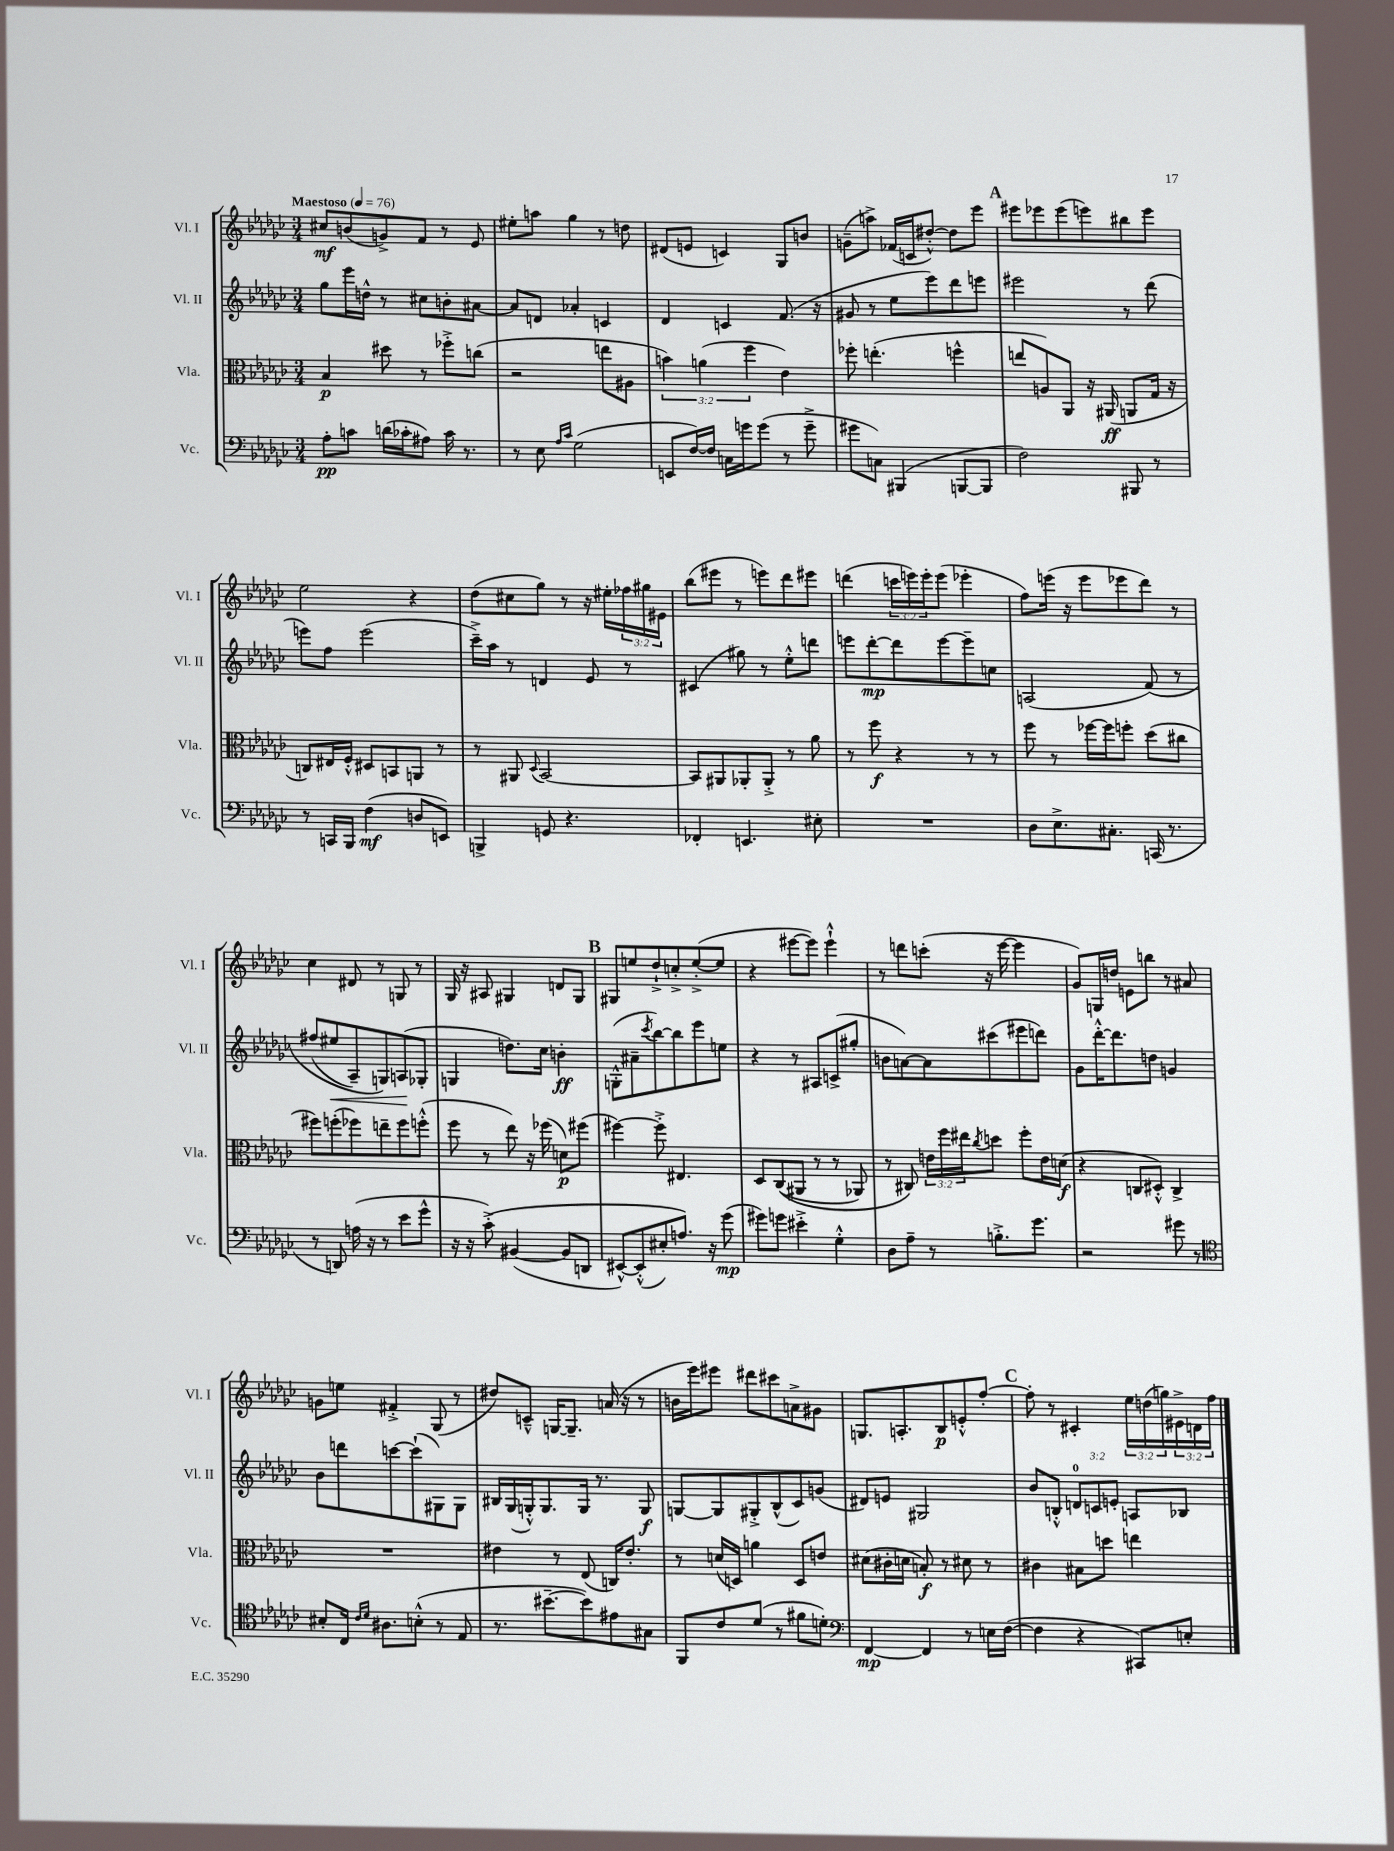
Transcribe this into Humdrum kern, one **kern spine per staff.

**kern	**kern	**kern	**kern
*staff4	*staff3	*staff2	*staff1
*clefF4	*clefC3	*clefG2	*clefG2
*k[b-e-a-d-g-c-]	*k[b-e-a-d-g-c-]	*k[b-e-a-d-g-c-]	*k[b-e-a-d-g-c-]
*M3/4	*M3/4	*M3/4	*M3/4
*MM76	*MM76	*MM76	*MM76
8A-'	4B-	8gg-	8cc#
8c	.	16eee-	(8b
.	.	16dd^^	.
(16d	8dd#	8r	8g^)
16c-'	.	.	.
8A#)	8r	8cc#	8f
16c-	8ff-'^	8b'	8r
8.r	.	.	.
.	(8cc	[8a#	8e-
=	=	=	=
8r	2r	8a#]	8ee#'
8E-	.	8d	8aa
16qqA-	.	.	.
16qqc-	.	.	.
(2G-	.	4a-'	4gg-
.	8ee	4c	8r
.	8A#	.	8dd
=	=	=	=
8EE	6b)	4d-	(8d#
[16F)	.	.	8e
.	(6a	.	.
16F]	.	.	.
16C	.	4c	4c)
16g	.	.	.
.	6ff	.	.
(8g	.	.	.
8r	4e-)	(8.f	8G-
8g~^	.	.	8b
.	.	16r	.
=	=	=	=
8g#	8ff-'	8g#	(8g~
8C)	(4.ee'	8r	8aa^)
(4BBB#	.	8ee-	(16f-
.	.	.	16c
.	.	8eee-)	[8dd#'^^)
[8BBB	4ff^^	8ddd-	8dd#]
8BBB]	.	8eee	8eee-
=	=	=	=
2F)	8ee	2eee#	8eee#
.	8A)	.	8eee-
.	8AA-	.	(8eee-
.	16r	.	8eee)
.	(16AA#	.	.
8BBB#	8AA	8r	8bb#
8r	16G-	(8ddd-	8eee
.	16r	.	.
=	=	=	=
8r	8C)	8eee)	2ee-
16CC	16E#	8ff	.
16BBB-	16F'^^	.	.
(4F	8D#	(2eee	.
.	8BB	.	.
8D	8AA	.	4r
8EE)	8r	.	.
=	=	=	=
4BBB^	8r	16ccc-~^)	(8dd-
.	.	16aa-	.
.	8AA#	8r	8cc#
.	8qqD-	.	.
8GG	[2BB-	4d	8gg-)
4.r	.	.	8r
.	.	8e-	16r
.	.	.	16ee#'
.	.	8r	24ff-
.	.	.	24gg#
.	.	.	24e#
=	=	=	=
4FF-'	8BB-]	(4c#	(8bb-
.	8AA#	.	8eee#
4.EE	8AA-'	8gg#)	8r
.	8AA-'^	8r	8eee)
.	8r	8ee-'^^	8ddd-
8E#'	8a-	8ddd	8eee#
=	=	=	=
2.r	8r	8eee	(4ddd
.	8ff	[8ddd-'	.
.	4r	8ddd-]	24ccc
.	.	.	24eee)
.	.	.	24eee'
.	.	[8eee	(8eee
.	8r	8eee~]	4eee-'
.	8r	8cc	.
=	=	=	=
8D-	8ff	(2A	8ff)
8.E-^	8r	.	(16eee
.	.	.	16r
.	[16ff-	.	8eee
8.C#'	16ff-]	.	.
.	8ff'	.	8eee-
(16CC	(8dd-	&(8f)	8ddd-)
8.r	.	.	.
.	8cc#	8r	8r
=	=	=	=
8r	8ff#)	(8ff#	4cc-
8DD)	(8ff'	8ee#	.
(16A	8ff-)	8A-~)	8d#
16r	.	.	.
8r	8ee~	8G&)	8r
8e-	8ff-	(8A	8G
8g-^^	(8ff'^^	8G-'	8r
=	=	=	=
16r	8ff	4G	16G-
16r	.	.	16r
&(8c-'^)	8r	.	8A#
([4BB#	8ee-)	8.dd)	4G#
.	16r	.	.
.	(16ff-	16cc-	.
8BB#]	8d)	4b'	8d
8DD	(8ff#	.	8G#
=	=	=	=
[8EE#^^)	[4ff#)	(8G'^^	8G#
(8EE#'^^]	.	8a#~	8ee
.	.	8qccc-	.
8E#')	8ff#'^]	[8bb-)	8dd-`^
8.A&)	4.E#	8bb-]	8cc'^
.	.	8eee-	([8ee'^
16r	.	.	.
(8g-	.	8ee	8ee]
=	=	=	=
8g#)	8D-	4r	4r
8g	&((8C-	.	.
4e#'^	8AA#	8r	[8eee#
.	8r	8A#	8eee#])
4G-'^^	8r	(8c^	4eee#`^^
.	8AA-)	8gg#'	.
=	=	=	=
8D-	8r	8b	8r
8A-~	8C#&)	[8a)	8ddd
8r	24e	8a]	(8ccc'
.	24ff	.	.
.	24ee#	.	.
.	8qcc-	.	.
8.B'^	8dd	(8ccc#	16r
.	.	.	[16eee-
.	8ff'	8eee#	4eee-]
8.g-	.	.	.
.	16e	8ddd)	.
.	(16d	.	.
=	=	=	=
2r	4r	8g-	8g-)
.	.	[16ddd-'^^	16G
.	.	8.ddd-]	16dd
.	8C	.	8e
.	8D#'^^)	8dd	8bb
8g#	4C^	4g	8r
8r	.	.	8a#
=	=	=	=
*clefC4	*	*	*
8B#'	2.r	8b-	8g
16C-	.	8ddd	8ee
16qqc-	.	.	.
16qqd-	.	.	.
8.A#	.	.	.
.	.	[8ccc	4f#'^
(8B'^^	.	(8ccc`]	.
8r	.	8G#)	(8G-
8E-	.	8G#	8r
=	=	=	=
8.r	4e#	16B#	8dd#)
.	.	(16G-	.
.	.	16G'^^)	8c~^^
[8.b#~	.	8.G	.
.	8r	.	[16G
.	.	.	8.G~]
8b#])	(8E-	16G	.
.	.	8.r	.
8e#	16C)	.	(16a
.	8.e#'	.	16r
8G#	.	8G	8r
=	=	=	=
8FF	8r	[8G	16b
.	.	.	16eee-)
8c-	(16d	8G]	8eee#
.	16D)	.	.
(8d-	4a	8G#'^	8ddd#
8r	.	(8B-^^	8ccc#
8f#	8D	8c-)	8a^
8d')	8e	(8g	8g#
=	=	=	=
*clefF4	*	*	*
[4FF	(8d#	8d#)	8.G
.	16c#'	8e	.
.	16d	.	8.A'
4FF]	8B')	2G#	.
.	8r	.	8B-
8r	8d#	.	8e'^^
16E	8r	.	[8ff'
([16F	.	.	.
=	=	=	=
4F]	4c#	8b-	8ff']
.	.	8B'^^	8r
4r	8B#	12d	4c#'
.	.	12c	.
.	8dd	.	.
.	.	12e'	.
8CC#)	4ee	8A	24ee-
.	.	.	(24dd
.	.	.	24gg)
8E'	.	8B-	24e#^
.	.	.	24d
.	.	.	24ff
==	==	==	==
*-	*-	*-	*-
